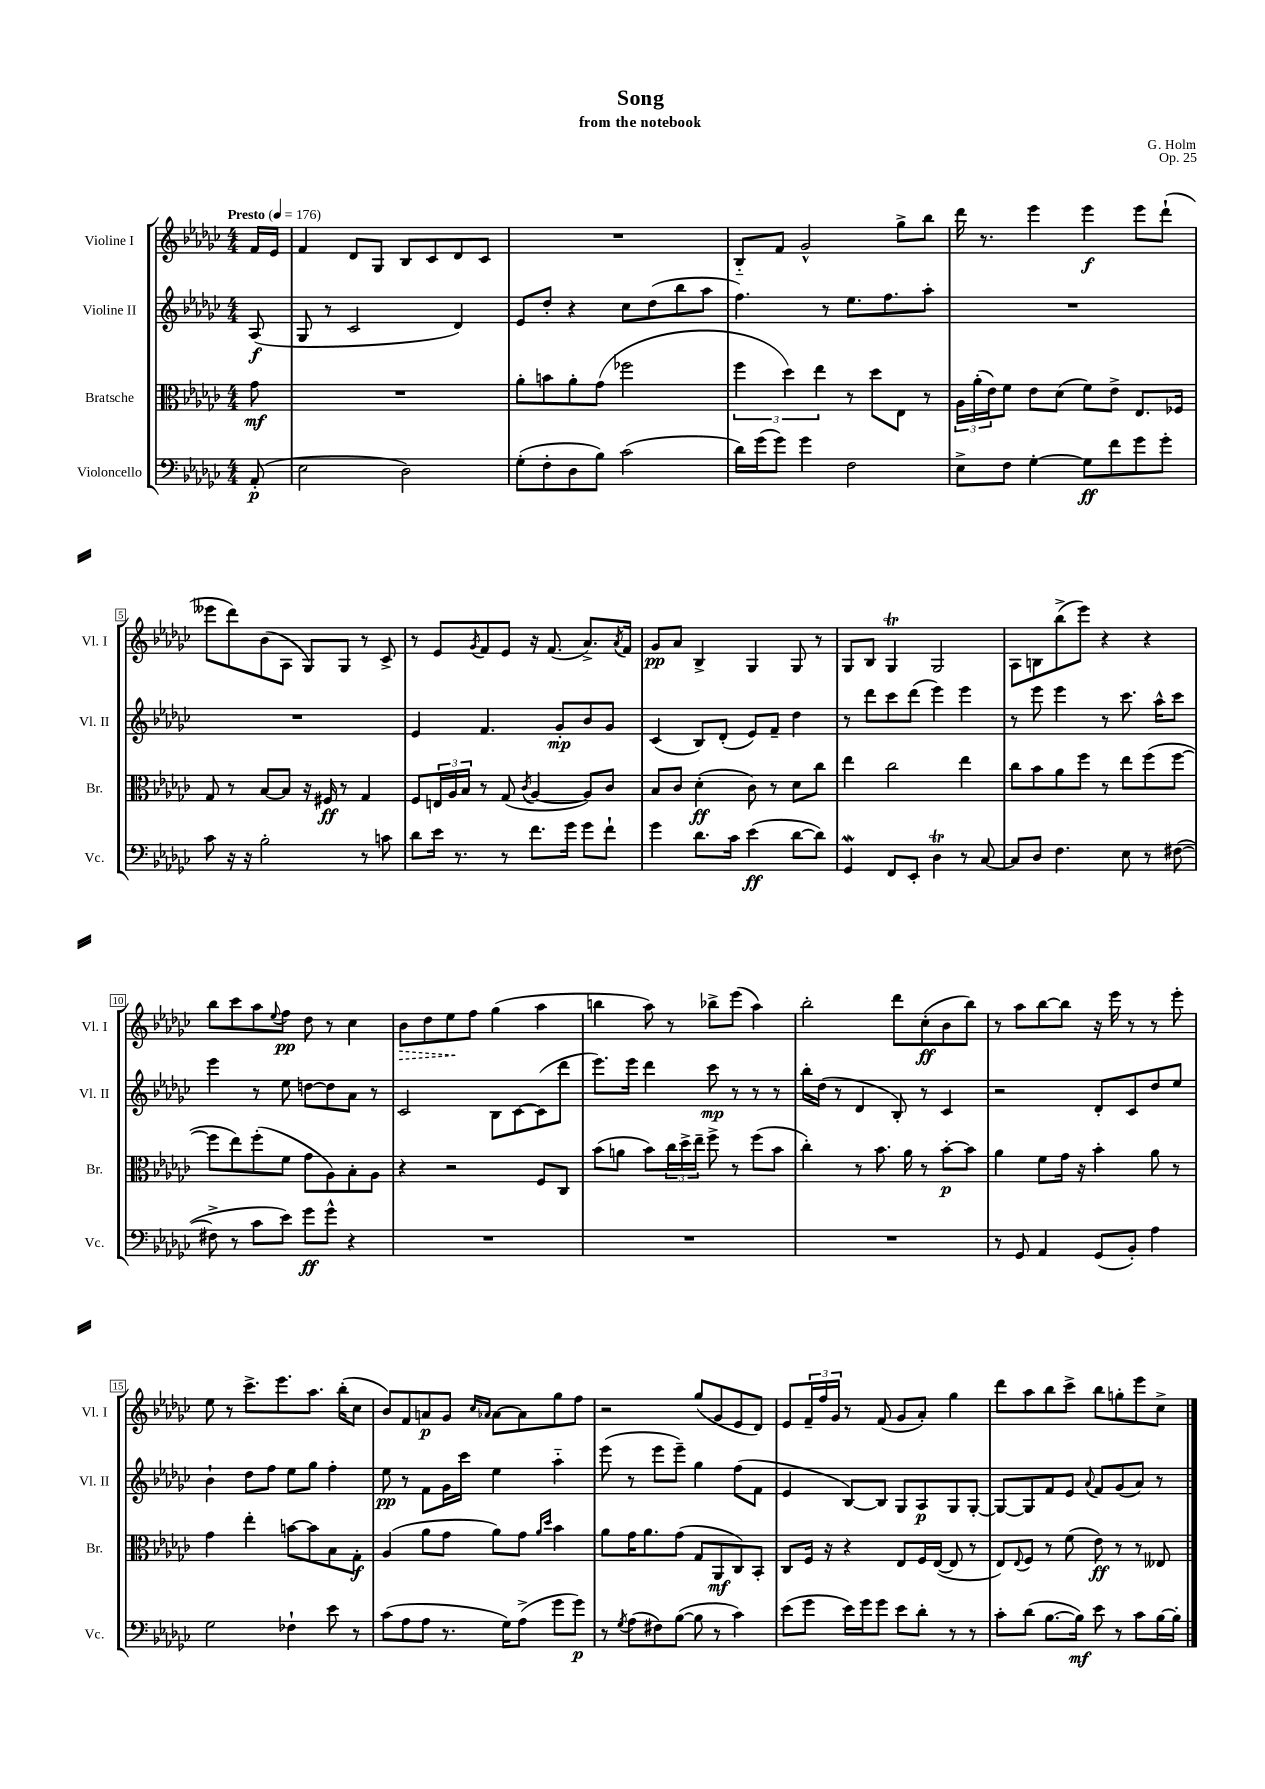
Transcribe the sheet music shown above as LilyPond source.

\header { title = "Song" composer = "G. Holm" subtitle = "from the notebook" opus = "Op. 25" }
<<
\new StaffGroup <<
\new Staff = "s0" \with { instrumentName = "Violine I" shortInstrumentName = "Vl. I" } {
    \clef treble \key ges \major \numericTimeSignature \time 4/4 \partial 8 \tempo "Presto" 4 = 176
    f'16 ees'16 |
    f'4 des'8 ges8 bes8 ces'8 des'8 ces'8 |
    R1 |
    bes8-_ f'8 ges'2-^ ges''8-> bes''8 |
    des'''16 r8. ees'''4 ees'''4\f ees'''8 des'''8-!( |
    eeses'''8 des'''8) bes'8( aes8 ges8) ges8 r8 ces'8-> |
    r8 ees'8 \acciaccatura { ges'8 } f'8 ees'8 r16 f'8.( aes'8.->) \acciaccatura { aes'8 } f'16 |
    ges'8\pp aes'8 bes4-> ges4 ges8 r8 |
    ges8 bes8 ges4\trill ges2 |
    aes8 b8 bes''8->( ees'''8) r4 r4 |
    bes''8 ces'''8 aes''8 \appoggiatura { ees''8 } f''8\pp des''8 r8 ces''4 |
    \once \override Hairpin.style = #'dashed-line bes'8\> des''8 ees''8\! f''8 ges''4( aes''4 |
    b''4 aes''8) r8 bes''8-> ees'''8( aes''4) |
    bes''2-. des'''8 ces''8-.\ff( bes'8 bes''8) |
    r8 aes''8 bes''8~ bes''8 r16 ees'''16 r8 r8 ees'''8-. |
    ees''8 r8 ces'''8.-> ees'''8. aes''8. bes''16-.( ces''8 |
    bes'8) f'8 a'8\p ges'8 \grace { ces''16 aes'16 } aes'8~ aes'8 ges''8 f''8 |
    r2 ges''8( ges'8 ees'8 des'8) |
    ees'8 \tuplet 3/2 { f'16-- f''16 ges'16 } r8 f'8( ges'8 aes'8-.) ges''4 |
    des'''8 aes''8 bes''8 ces'''8-> bes''8 g''8-. ees'''8 ces''8-> \bar "|." |
}
\new Staff = "s1" \with { instrumentName = "Violine II" shortInstrumentName = "Vl. II" } {
    \clef treble \key ges \major \numericTimeSignature \time 4/4 \partial 8
    aes8\f( |
    ges8 r8 ces'2 des'4) |
    ees'8 des''8-. r4 ces''8 des''8( bes''8 aes''8 |
    f''4.) r8 ees''8. f''8. aes''8-. |
    R1 |
    R1 |
    ees'4 f'4. ges'8-.\mp bes'8 ges'8 |
    ces'4( bes8) des'8-.( ees'8) f'8-- des''4 |
    r8 des'''8 ces'''8 des'''8( ees'''4) ees'''4 |
    r8 ees'''8 ees'''4 r8 ces'''8. aes''16-^ ces'''8 |
    ees'''4 r8 ees''8 d''8~ d''8 aes'8 r8 |
    ces'2 bes8 ces'8~ ces'8( des'''8 |
    ees'''8.) ees'''16 des'''4 ces'''8\mp r8 r8 r8 |
    bes''16-. des''16( r8 des'4 bes8-.) r8 ces'4 |
    r2 des'8-. ces'8 des''8 ees''8 |
    bes'4-! des''8 f''8 ees''8 ges''8 f''4-. |
    ees''8\pp r8 f'8 ges'16 ces'''16 ees''4 aes''4-_ |
    ees'''8( r8 ees'''8 ees'''8--) ges''4 f''8( f'8 |
    ees'4 bes8~) bes8 ges8 aes8\p ges8 ges8~-. |
    ges8~ ges8 f'8 ees'8 \appoggiatura { aes'8 } f'8 ges'8( aes'8) r8 \bar "|." |
}
\new Staff = "s2" \with { instrumentName = "Bratsche" shortInstrumentName = "Br." } {
    \clef alto \key ges \major \numericTimeSignature \time 4/4 \partial 8
    ges'8\mf |
    R1 |
    aes'8-. b'8 aes'8-. ges'8( fes''2 |
    \tuplet 3/2 { f''4 des''4) ees''4 } r8 des''8 ees8 r8 |
    \tuplet 3/2 { aes16 aes'16-.( ees'16) } f'8 ees'8 des'8( f'8) ees'8-> ees8. fes16 |
    ges8 r8 bes8~ bes8 r16 fis16\ff r8 ges4 |
    f8 \tuplet 3/2 { e16 aes16 bes16 } r8 ges8( \acciaccatura { ces'8 } aes4~ aes8) ces'8 |
    bes8 ces'8 des'4-.\ff( ces'8) r8 des'8 ces''8 |
    ees''4 ces''2 ees''4 |
    ces''8 bes'8 aes'8 f''8 r8 ees''8 f''8( f''8~ |
    f''8 ees''8) f''8-.( f'8 ges'8 aes8) bes8-. aes8 |
    r4 r2 f8 ces8 |
    bes'8( a'8 bes'8) \tuplet 3/2 { ces''16 des''16-> ees''16-- } f''8-> r8 f''8( bes'8 |
    ces''4-.) r8 bes'8. aes'16 r8 bes'8~-.\p bes'8 |
    aes'4 f'8 ges'16 r16 bes'4-. aes'8 r8 |
    ges'4 ees''4-. b'8~ b'8 bes8 ges8-.\f |
    aes4( aes'8 ges'8 aes'8) ges'8 \grace { aes'16 des''16 } bes'4 |
    aes'8 ges'16 aes'8. ges'8( ges8 aes,8\mf ces8) bes,8-. |
    ces8 f16 r16 r4 ees8 f16 ees16~( ees8 r8 |
    ees8) \appoggiatura { ees8 } f8 r8 f'8( ees'8\ff) r8 r8 eeses8 \bar "|." |
}
\new Staff = "s3" \with { instrumentName = "Violoncello" shortInstrumentName = "Vc." } {
    \clef bass \key ges \major \numericTimeSignature \time 4/4 \partial 8
    aes,8-.\p( |
    ees2 des2) |
    ges8-.( f8-. des8 bes8) ces'2( |
    des'16) ges'16( ges'8) ges'4 f2 |
    ees8-> f8 ges4~-. ges8\ff f'8 ges'8 ges'8-. |
    ces'8 r16 r16 bes2-. r8 c'8 |
    des'8 ees'16 r8. r8 f'8. ges'16 ges'8 f'8-! |
    ges'4 des'8. ces'16 ees'4\ff( des'8~ des'8) |
    ges,4\mordent f,8 ees,8-. des4\trill r8 ces8~ |
    ces8 des8 f4. ees8 r8 fis8~( |
    fis8-> r8 ces'8 ees'8) ges'8\ff ges'8-^ r4 |
    R1 |
    R1 |
    R1 |
    r8 ges,8 aes,4 ges,8( bes,8-.) aes4 |
    ges2 fes4-! ees'8 r8 |
    ces'8( aes8 aes8 r8. ges16) aes8->( ges'8 ges'8\p) |
    r8 \acciaccatura { ges8 } aes8( fis8) bes8~( bes8 r8 ces'4) |
    ees'8( ges'8 ees'16) ges'16 ges'8 ees'8 des'8-. r8 r8 |
    ces'8-. des'8( bes8.~ bes16\mf) ees'8 r8 ces'8 bes16~ bes16-. \bar "|." |
}
>>
>>
\layout { \context { \Score \override BarNumber.stencil = #(make-stencil-boxer 0.1 0.3 ly:text-interface::print) } }
